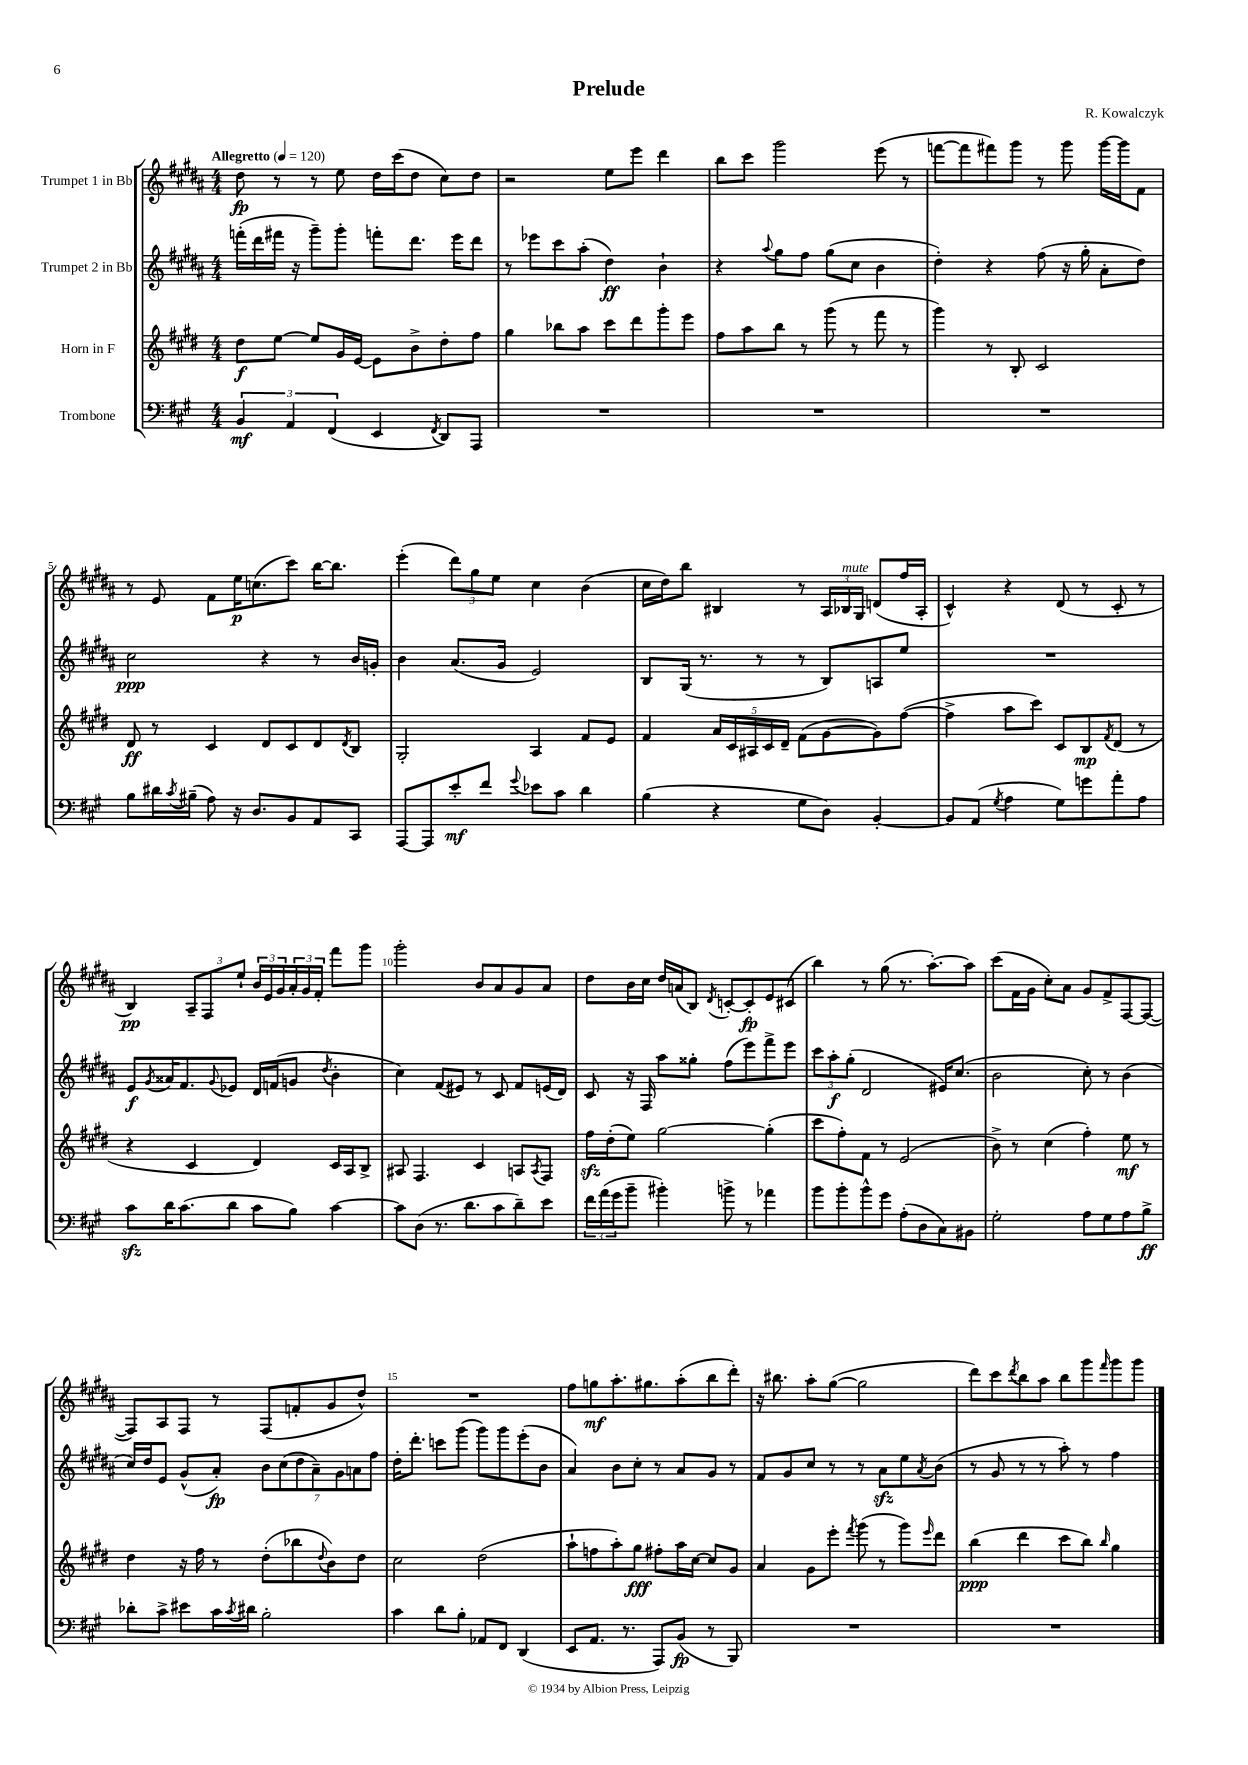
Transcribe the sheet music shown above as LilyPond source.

\header { title = "Prelude" composer = "R. Kowalczyk" }
<<
\new StaffGroup <<
\new Staff = "s0" \with { instrumentName = "Trumpet 1 in Bb" } {
    \clef treble \key b \major \numericTimeSignature \time 4/4 \tempo "Allegretto" 4 = 120
    dis''8\fp r8 r8 e''8 dis''16 cis'''16( dis''8 cis''8) dis''8 |
    r2 e''8 e'''8 dis'''4 |
    b''8 cis'''8 gis'''2 e'''8( r8 |
    f'''8~ f'''8 fis'''8) gis'''8 r8 gis'''8 gis'''16~ gis'''16 fis'8 |
    r8 e'8 fis'8 e''16\p c''8.( cis'''8) b''16~ b''8. |
    e'''4-.( \tuplet 3/2 { dis'''8) gis''8 e''8 } cis''4 b'4( |
    cis''16 dis''16) b''8 bis4 r8 \tuplet 3/2 { ais16 bes16^\markup { \italic "mute" } gis16 } d'8( fis''16 ais16-. |
    cis'4-^) r4 dis'8( r8 cis'8-. r8 |
    b4\pp) \tuplet 3/2 { ais8-- fis8 e''8-! } \tuplet 3/2 { b'16 e'16 gis'16 } \tuplet 3/2 { ais'16-. gis'16 fis'16-. } fis'''8 gis'''8 |
    gis'''2-. b'8 ais'8 gis'8 ais'8 |
    dis''8 b'16 cis''16 dis''16 a'16( b8) \acciaccatura { dis'8 } c'8~-. c'8-.\fp e'8 cis'8( |
    b''4) r8 gis''8( r8. ais''8.~-.) ais''8 |
    cis'''8( fis'16 gis'16 cis''8-.) ais'8 gis'8 fis'8-> fis8~ fis8~( |
    fis8) ais8 fis8 r8 fis8( f'8-. gis'8 dis''8-^) |
    R1 |
    fis''8 g''8\mf ais''8.-. gis''8. ais''8-.( b''8 dis'''8-.) |
    r16 bis''8. ais''8-. gis''8~( gis''2 |
    dis'''8) cis'''8 \acciaccatura { dis'''8 } b''8 ais''8 b''8 gis'''8 \grace { fis'''16 } gis'''8 gis'''8 \bar "|." |
}
\new Staff = "s1" \with { instrumentName = "Trumpet 2 in Bb" } {
    \clef treble \key b \major \numericTimeSignature \time 4/4
    f'''16-.( dis'''16 fis'''16 r16 gis'''8--) gis'''8-. f'''8-. dis'''8. e'''16 dis'''8 |
    r8 ees'''8 cis'''8 ais''8-.( dis''4\ff) b'4-! |
    r4 \appoggiatura { ais''8 } gis''8 fis''8 gis''8( cis''8 b'4 |
    dis''4-.) r4 fis''8( r16 gis''16-. ais'8-. dis''8) |
    cis''2\ppp r4 r8 b'16 g'16-. |
    b'4 ais'8.( gis'16 e'2) |
    b8 gis16( r8. r8 r8 b8) a8 e''8 |
    R1 |
    e'8\f \acciaccatura { gis'8 } aisis'16 fis'8. \appoggiatura { gis'8 } ees'8 dis'16 f'16( g'8 \acciaccatura { dis''8 } b'4-. |
    cis''4) fis'8( eis'8) r8 cis'8 fis'8 e'16( dis'16) |
    cis'8 r16 fis16 ais''8 gisis''8-. fis''8( e'''8) fis'''8-> e'''8 |
    \tuplet 3/2 { cis'''8 ais''8-.\f gis''8-.( } dis'2 eis'16) cis''8.( |
    b'2 cis''8-.) r8 b'4( |
    cis''16) dis''16 e'8 gis'8-^( ais'8-.\fp) \tuplet 7/4 { b'8 cis''8( dis''8 ais'8--) gis'8 a'8 fis''8 } |
    dis''16-. dis'''8.-. c'''8 gis'''8( gis'''8) gis'''8 e'''8-.( b'8 |
    ais'4) b'8 cis''8-. r8 ais'8 gis'8 r8 |
    fis'8 gis'8 cis''8 r8 r8 ais'8\sfz e''8 \acciaccatura { ais'8 } b'8( |
    r8 gis'8 r8 r8 ais''8-.) r8 fis''4 \bar "|." |
}
\new Staff = "s2" \with { instrumentName = "Horn in F" } {
    \clef treble \key e \major \numericTimeSignature \time 4/4
    dis''8\f e''8~ e''8 gis'16 e'16~ e'8 b'8-> dis''8-. fis''8 |
    gis''4 bes''8 a''8 cis'''8 dis'''8 gis'''8-. e'''8 |
    fis''8 a''8 b''8 r8 gis'''8( r8 fis'''8 r8 |
    gis'''4) r8 b8-. cis'2 |
    dis'8\ff r8 cis'4 dis'8 cis'8 dis'8 \acciaccatura { dis'8 } b8 |
    gis2-. a4 fis'8 e'8 |
    fis'4 \tuplet 5/4 { a'16 cis'16 ais16 cis'16 dis'16-- } fis'8( gis'8~ gis'8) fis''8~( |
    fis''4-> a''8 cis'''8) cis'8 b8\mp \acciaccatura { fis'8 } dis'8( r8 |
    r4 cis'4 dis'4) cis'16 a16 b8-> |
    ais8 fis4. cis'4 a8 \acciaccatura { a8 } fis8 |
    fis''16\sfz dis''16-.( e''8) gis''2~ gis''4-.( |
    cis'''8 fis''8-.) fis'8 r8 e'2( |
    b'8->) r8 cis''4( fis''4-.) e''8\mf r8 |
    dis''4 r16 fis''16 r8 dis''8-.( bes''8 \appoggiatura { dis''8 } b'8) dis''8 |
    cis''2 dis''2( |
    a''8-! f''8 a''8-.) gis''8\fff fis''8-. a''16 cis''16~ cis''8 gis'8 |
    a'4 gis'8 e'''8-. \acciaccatura { fis'''8 } gis'''8( r8 gis'''8) \grace { e'''16 } dis'''8 |
    b''4\ppp( dis'''4 cis'''8 b''8) \grace { b''16 } gis''4 \bar "|." |
}
\new Staff = "s3" \with { instrumentName = "Trombone" } {
    \clef bass \key a \major \numericTimeSignature \time 4/4
    \tuplet 3/2 { b,4\mf a,4 fis,4( } e,4 \acciaccatura { fis,8 } d,8) a,,8 |
    R1 |
    R1 |
    R1 |
    b8 dis'16 \acciaccatura { cis'8 } bis16--( a8) r16 d8. b,8 a,8 cis,8 |
    a,,8~ a,,8 e'8-.\mf fis'8 \appoggiatura { gis'8 } ees'8 cis'8 d'4 |
    b4( r4 gis8 d8) b,4~-. |
    b,8 a,8( \acciaccatura { gis8 } a4 gis8) g'8 a'8-. a8 |
    cis'8\sfz d'16 cis'8.( d'8 cis'8 b8) cis'4~ |
    cis'8 d8( r8. d'8. cis'8 d'8--) e'8 |
    \tuplet 3/2 { fis'16 a'16( gis'16 } b'8-- bis'4-.) b'8-> r8 aes'4 |
    b'8 b'8-. b'8-^ gis'8 a8-.( d8 cis8) bis,8 |
    gis2-. a8 gis8 a8 b8->\ff |
    des'8-. cis'8-> eis'8 cis'16 \acciaccatura { cis'8 } dis'16 b2-. |
    cis'4 d'8 b8-. aes,8 fis,8 d,4( |
    e,8 a,8. r8. a,,8) b,8\fp( r8 b,,8) |
    R1 |
    R1 \bar "|." |
}
>>
>>
\layout { \context { \Score \override BarNumber.break-visibility = ##(#f #t #t) barNumberVisibility = #(every-nth-bar-number-visible 5) } }
